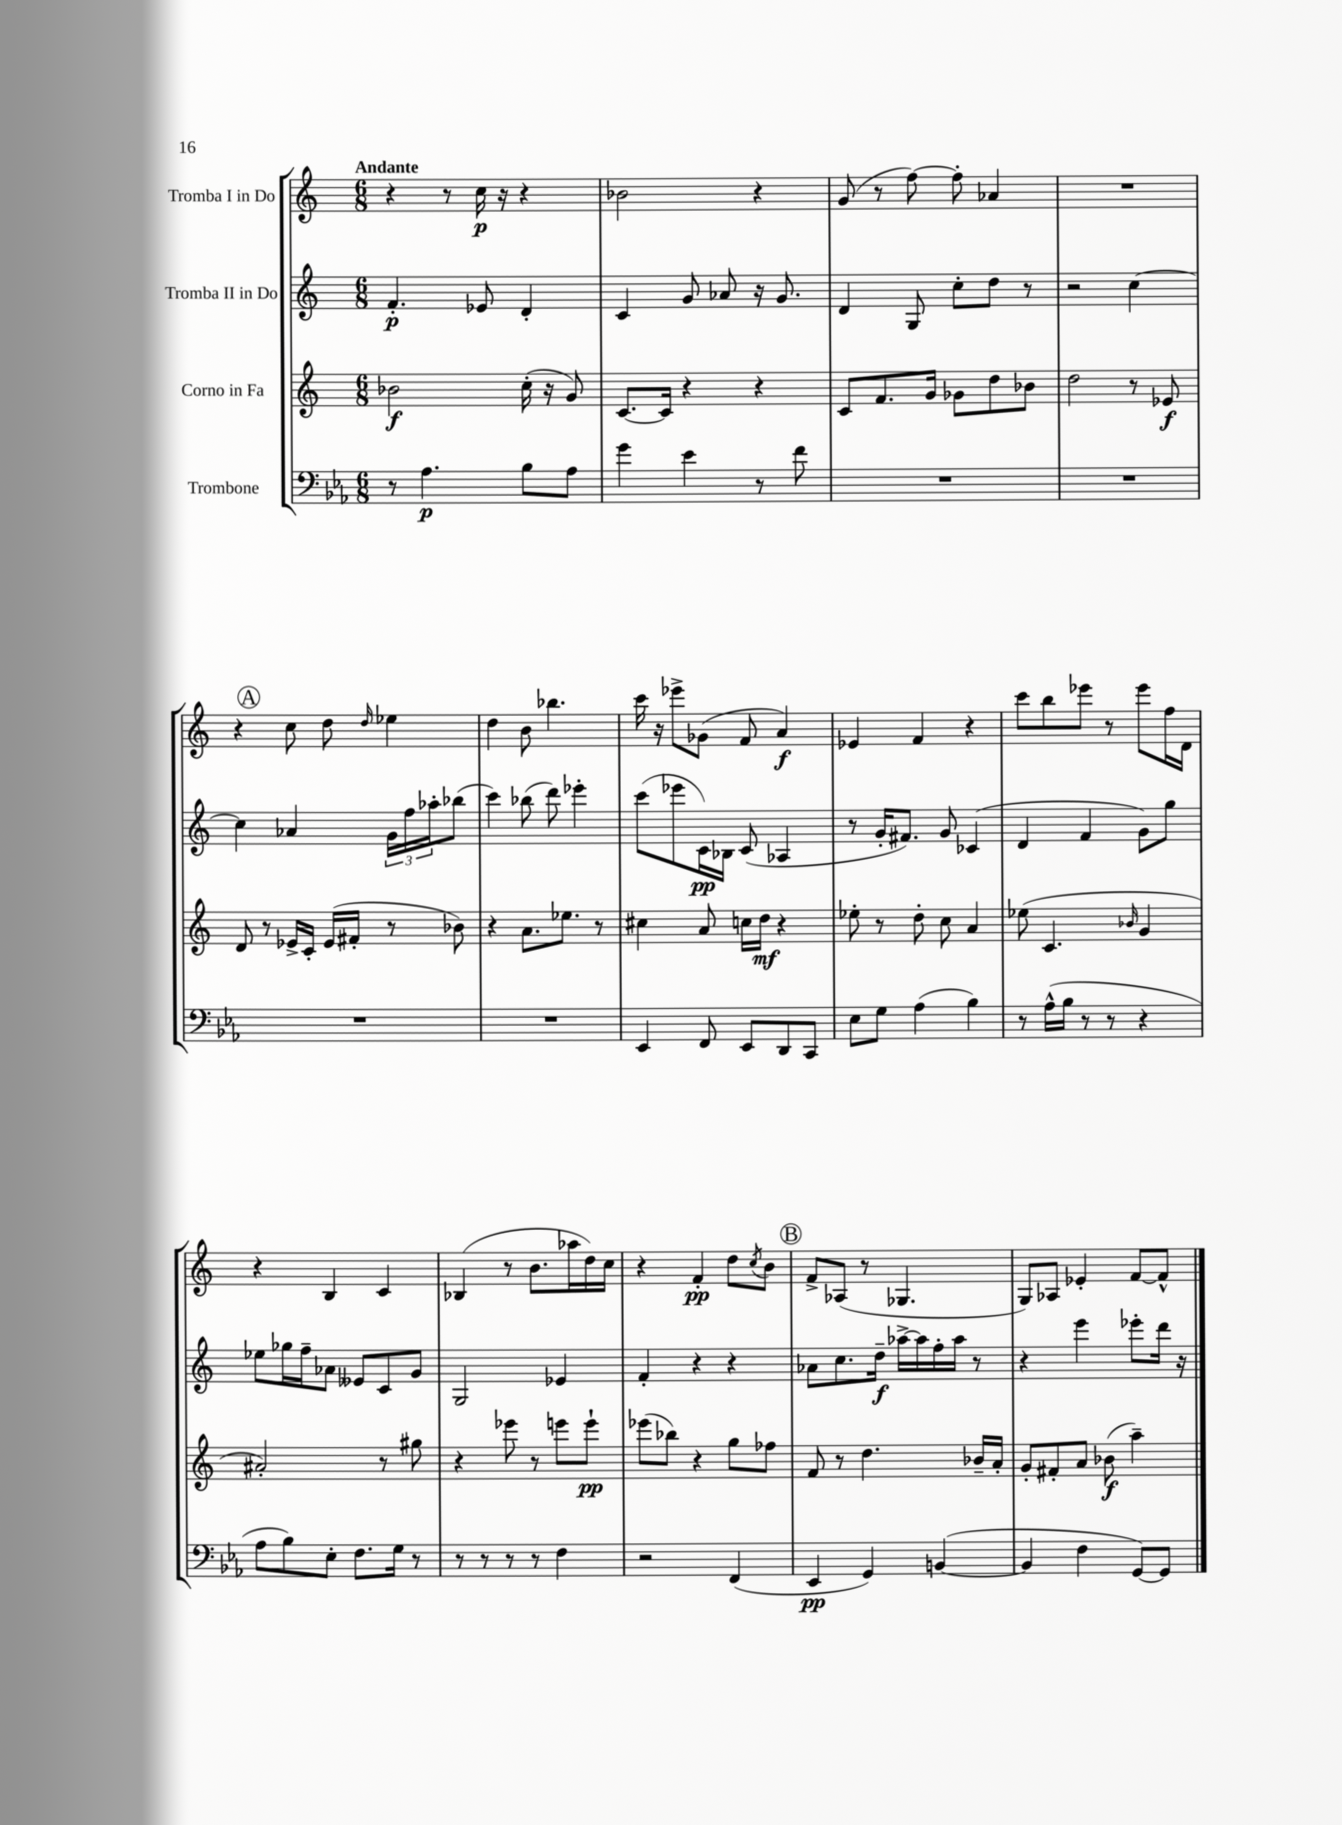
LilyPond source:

<<
\new StaffGroup <<
\new Staff = "s0" \with { instrumentName = "Tromba I in Do" } {
    \clef treble \key c \major \numericTimeSignature \time 6/8 \tempo "Andante"
    r4 r8 c''16\p r16 r4 |
    bes'2 r4 |
    g'8( r8 f''8~) f''8-. aes'4 |
    R2. |
    \mark \markup { \circle "A" } r4 c''8 d''8 \grace { d''16 } ees''4 |
    d''4 b'8 bes''4. |
    c'''16 r16 ees'''8-> ges'8( f'8 a'4\f) |
    ees'4 f'4 r4 |
    c'''8 b''8 ees'''8 r8 ees'''8 f''16 d'16 |
    r4 b4 c'4 |
    bes4( r8 b'8. aes''16 d''16) c''16 |
    r4 f'4-.\pp d''8 \acciaccatura { c''8 } b'8 |
    \mark \markup { \circle "B" } f'8-> aes8( r8 ges4. |
    g8) aes8 ees'4-. f'8~ f'8-^ \bar "|." |
}
\new Staff = "s1" \with { instrumentName = "Tromba II in Do" } {
    \clef treble \key c \major \numericTimeSignature \time 6/8
    f'4.-.\p ees'8 d'4-. |
    c'4 g'8 aes'8 r16 g'8. |
    d'4 g8 c''8-. d''8 r8 |
    r2 c''4~ |
    \mark \markup { \circle "A" } c''4 aes'4 \tuplet 3/2 { g'16 f''16 aes''16-. } bes''8( |
    c'''4) bes''8( d'''8) ees'''4-. |
    c'''8( ees'''8 c'16\pp) bes16 c'8( aes4 |
    r8 g'16-. fis'8.) g'8 ces'4( |
    d'4 f'4 g'8) g''8 |
    ees''8 ges''16 f''16-- aes'8 eeses'8 c'8 g'8 |
    g2 ees'4 |
    f'4-. r4 r4 |
    \mark \markup { \circle "B" } aes'8 c''8. d''16--\f aes''16~-> aes''16 f''16-. aes''16 r8 |
    r4 e'''4 ees'''8-. d'''16 r16 \bar "|." |
}
\new Staff = "s2" \with { instrumentName = "Corno in Fa" } {
    \clef treble \key c \major \numericTimeSignature \time 6/8
    bes'2\f c''16-.( r16 g'8) |
    c'8.~ c'16 r4 r4 |
    c'8 f'8. g'16 ges'8 d''8 bes'8 |
    d''2 r8 ees'8\f |
    \mark \markup { \circle "A" } d'8 r8 ees'16-> c'16-. ees'16( fis'16-. r8 bes'8) |
    r4 a'8. ees''8. r8 |
    cis''4 a'8 c''16 d''16\mf r4 |
    ees''8-. r8 d''8-. c''8 a'4 |
    ees''8( c'4. \grace { bes'16 } g'4 |
    ais'2-.) r8 gis''8 |
    r4 ees'''8 r8 e'''8 e'''8-!\pp |
    ees'''8( bes''8) r4 g''8 fes''8 |
    \mark \markup { \circle "B" } f'8 r8 d''4. bes'16-- a'16-. |
    g'8-. fis'8-. a'8 bes'8\f( a''4--) \bar "|." |
}
\new Staff = "s3" \with { instrumentName = "Trombone" } {
    \clef bass \key ees \major \numericTimeSignature \time 6/8
    r8 aes4.\p bes8 aes8 |
    g'4 ees'4 r8 f'8 |
    R2. |
    R2. |
    \mark \markup { \circle "A" } R2. |
    R2. |
    ees,4 f,8 ees,8 d,8 c,8 |
    ees8 g8 aes4( bes4) |
    r8 aes16-^( bes16 r8 r8 r4 |
    aes8 bes8) ees8-. f8. g16 r8 |
    r8 r8 r8 r8 f4 |
    r2 f,4( |
    \mark \markup { \circle "B" } ees,4\pp g,4) b,4~( |
    b,4 f4 g,8~) g,8 \bar "|." |
}
>>
>>
\layout { \context { \Score \remove "Bar_number_engraver" } }
